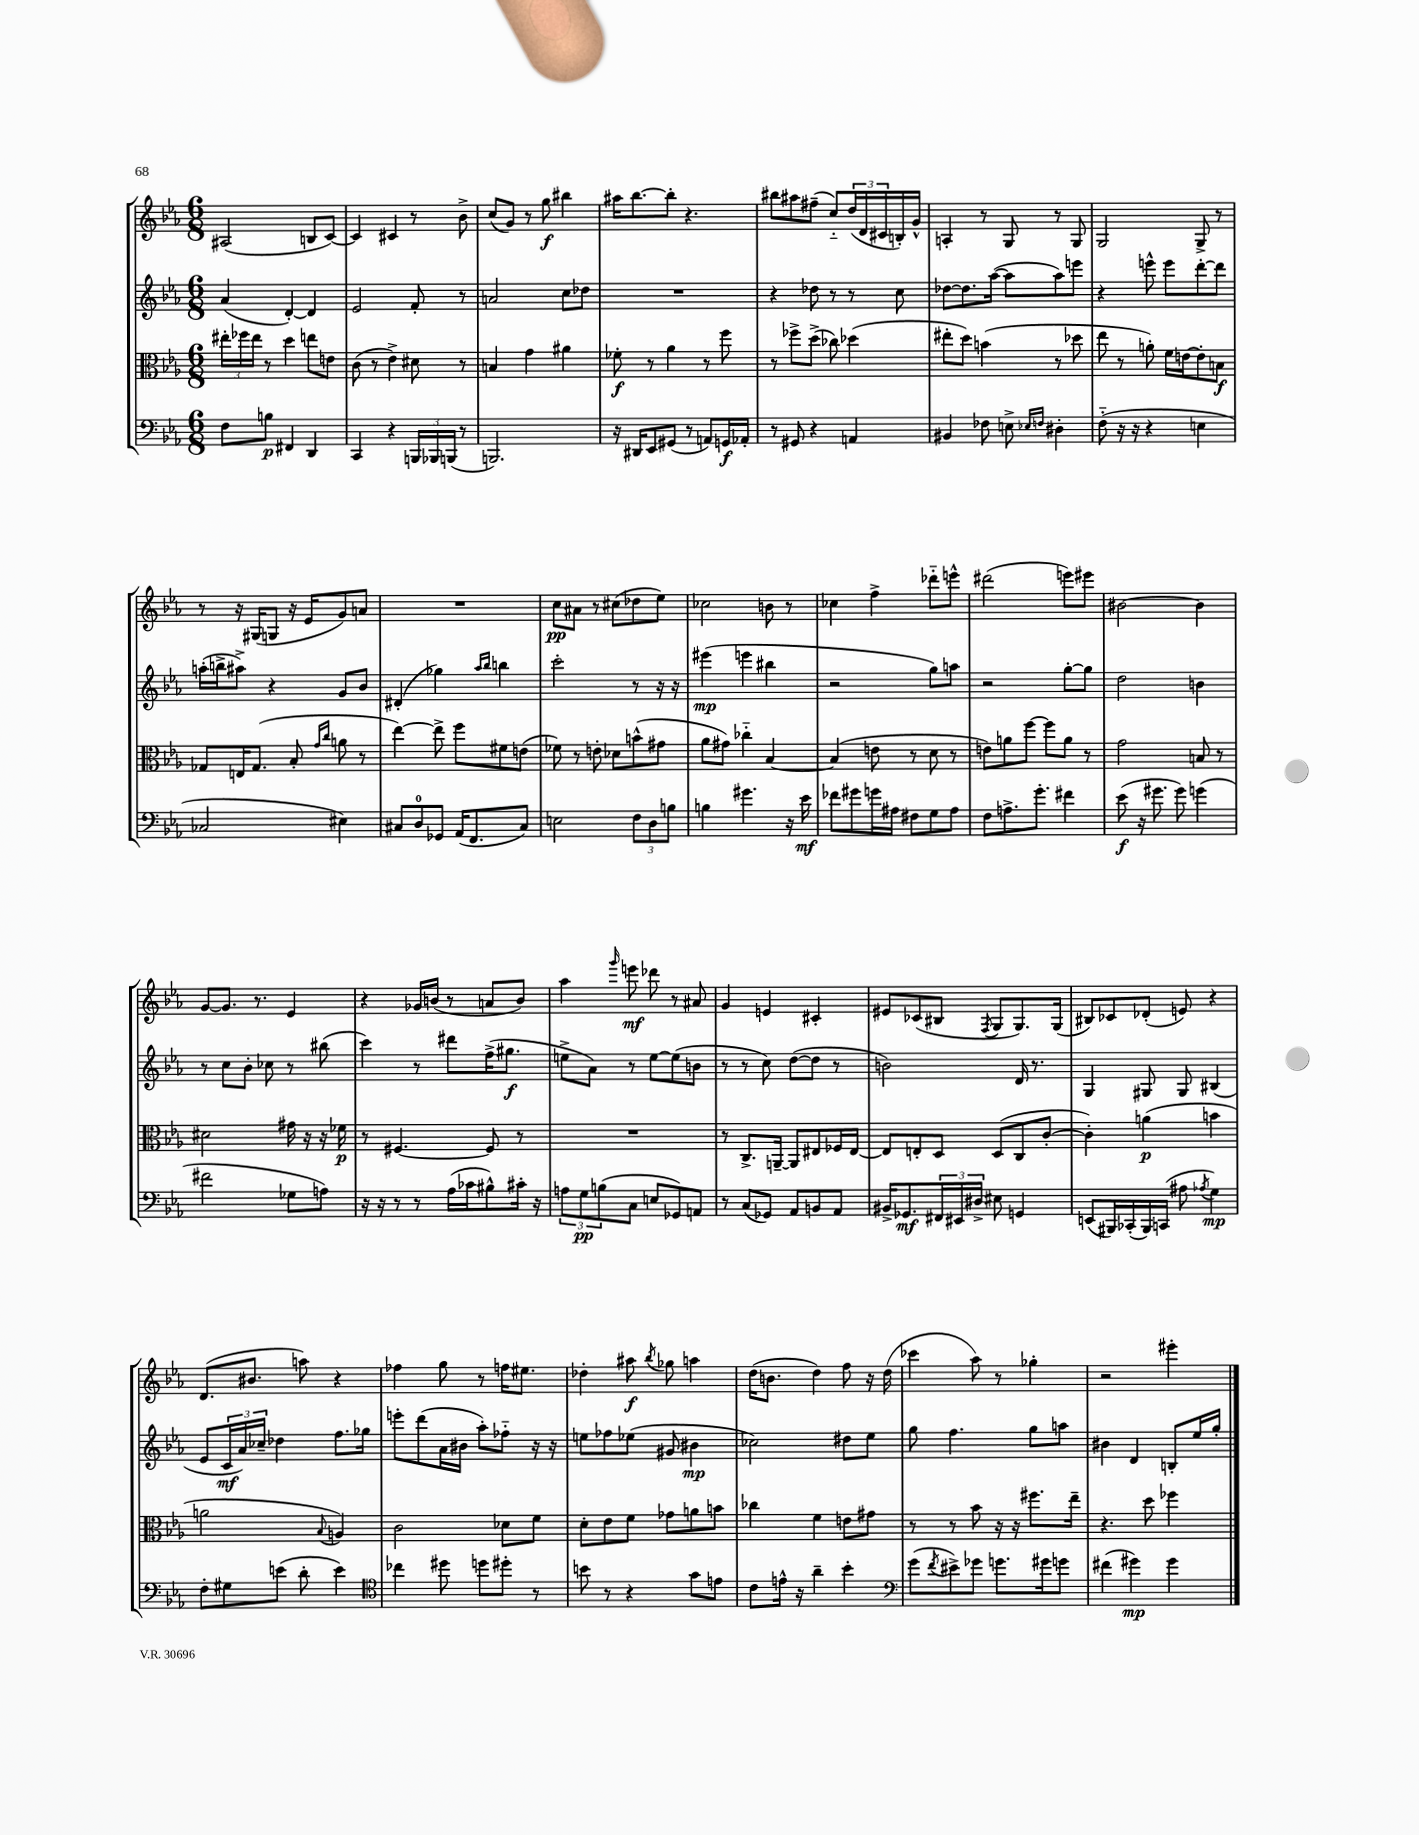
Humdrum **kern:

**kern	**kern	**kern	**kern
*staff4	*staff3	*staff2	*staff1
*clefF4	*clefC3	*clefG2	*clefG2
*k[b-e-a-]	*k[b-e-a-]	*k[b-e-a-]	*k[b-e-a-]
*M6/8	*M6/8	*M6/8	*M6/8
8F	24ee#'	(4a-	(2A#
.	24ff-	.	.
.	24ee#	.	.
8B	8r	.	.
4FF#	4dd	[4d')	.
4DD	8ee	4d]	8B
.	8e	.	[8c)
=	=	=	=
4CC	(8c	2e-	4c]
.	8r	.	.
4r	4e-^)	.	4c#
24BBB	8d#	8f'	8r
24BBB-	.	.	.
(24BBB	.	.	.
8r	8r	8r	8b-^
=	=	=	=
2.BBB)	4B	2a	(8cc
.	.	.	8g)
.	4g	.	8r
.	.	.	8gg
.	4a#	8cc	4bb#
.	.	8dd-	.
=	=	=	=
16r	8f-'	2.r	16aa#
16DD#	.	.	[8.bb-
8EE-	8r	.	.
(8GG#	4a-	.	8bb-']
8r	.	.	4.r
8AA)	8r	.	.
16GG	8ff	.	.
16AA-'	.	.	.
=	=	=	=
8r	8r	4r	8bb#
8GG#	8ff-^	.	8aa#
4r	(8dd^	8dd-	(8ff#~
.	8cc-)	8r	8cc'~)
4AA	(4dd-	8r	(24dd
.	.	.	24d
.	.	.	24c#
.	.	8cc	16B')
.	.	.	16g^^
=	=	=	=
4BB#	8ee#'	[8dd-	4A'
.	8dd)	8.dd-]	.
8F-	(4b	.	8r
.	.	([16aa-	.
8E^	.	8aa-]	8G
16qqE-	.	.	.
16qqF	.	.	.
4D#'	8r	8aa-)	8r
.	8dd-	8eee	8G
=	=	=	=
(8F'~	8ee-	4r	2G
16r	8r	.	.
16r	.	.	.
4r	8a')	8eee^^	.
.	16f	8eee	.
.	[16e	.	.
4E	8e']	[8ddd'	8G^
.	8B	8ddd]	8r
=	=	=	=
2C-	8G-	(16aa'	8r
.	.	16bb^	.
.	16E	8aa#^)	16r
.	(8.G-	.	(16G#
.	.	4r	8G
.	8B-'	.	16r
.	.	.	16e-
.	16qqg	.	.
.	16qqcc	.	.
4E#)	8a	8g	8g)
.	8r	8b-	8a
=	=	=	=
8C#	[4ee-)	(4d#'	2.r
8D	.	.	.
8GG-	8ee-^]	4gg-)	.
(16AA-	8ff	.	.
8.FF	.	.	.
.	.	16qqaa-	.
.	.	16qqbb-	.
.	8f#	4bb	.
8C#)	(8e	.	.
=	=	=	=
2E	8f-)	2ccc'	8cc
.	8r	.	8a#
.	8e'	.	8r
.	8d-	.	(8cc#
12F	(8b^^	8r	8dd-
12D	.	.	.
.	8g#	16r	8ee-)
12B	.	.	.
.	.	16r	.
=	=	=	=
4B	8a-	(4eee#	2cc-
.	8g#)	.	.
4.g#	4cc-'~	4eee	.
.	[4B-	4bb#	8b
16r	.	.	8r
16e-	.	.	.
=	=	=	=
8f-	(4B-]	2r	4cc-
8g#	.	.	.
16g	8e	.	4ff^
16A#	.	.	.
8F#	8r	.	.
8G	8d	8gg)	8ddd-'~
8A#	8r	8aa	8eee^^
=	=	=	=
8F	8e)	2r	(2ddd#
8.A^	8a	.	.
.	[8ff	.	.
8.g'	.	.	.
.	8ff]	.	.
4f#	8a	[8gg'	8eee)
.	8r	8gg]	8eee#
=	=	=	=
(8e-	2g	2dd	[2b#
16r	.	.	.
8.g#	.	.	.
8g#)	.	.	.
(4g	8B	4b	4b#]
.	8r	.	.
=	=	=	=
2f#	2d#	8r	[8g
.	.	8cc	8.g]
.	.	8b-'	.
.	.	.	8.r
.	.	8cc-	.
8G-	16g#	8r	4e-
.	16r	.	.
8A)	16r	(8bb#	.
.	16f-	.	.
=	=	=	=
16r	8r	4ccc)	4r
16r	.	.	.
8r	[4.F#	.	.
8r	.	8r	16g-
.	.	.	(16b
(16A-	.	8ddd#	8r
16c-	.	.	.
8B#^^)	8F#]	(16ff^	8a
.	.	8.gg#	.
16c#'	8r	.	8b)
16r	.	.	.
=	=	=	=
12A	2.r	8ee^	4aa-
12G	.	.	.
.	.	8a-)	.
(12B	.	.	.
.	.	.	16qqggg
8C	.	8r	8eee
8E	.	[8ee	8ddd-
8GG-)	.	(8ee]	8r
8AA	.	8b	8a#
=	=	=	=
8r	8r	8r	4g
(8C	8.C^	8r	.
8GG-)	.	8cc)	4e
.	[16AA~	.	.
8AA-	8AA]	([8dd	.
8BB	8E#	8dd]	4c#'
8AA-	16F-	8r	.
.	[16E#	.	.
=	=	=	=
16BB#^	8E#]	2b)	8e#
8.GG-	.	.	.
.	8E'	.	(8c-
24FF#	8D	.	8B#
24EE#	.	.	.
24D#^	.	.	.
.	.	.	8qF
8E#	(8D	.	8G
4GG	8C	16d	8.G)
.	.	8.r	.
.	[8c'	.	.
.	.	.	(16G
=	=	=	=
(8EE	4c'])	4G	8B#)
16BBB#)	.	.	8c-
(16CC-'	.	.	.
16BBB#)	(4a	8G#	(8d-'
(16CC	.	.	.
8A#	.	8G#	8e)
8qA-	.	.	.
4G)	4b	(4B#	4r
=	=	=	=
8F'	2a	8e-	(8.d
8G#	.	24c	.
.	.	24a-)	.
.	.	.	8.b#
.	.	24cc-~	.
(8e	.	4dd-	.
8d'	.	.	8aa)
.	8qqB-	.	.
4e)	4A)	8.ff	4r
.	.	16gg-	.
=	=	=	=
*clefC4	*	*	*
4cc-	2c	8eee'	4ff-
.	.	(8ddd	.
8dd#	.	16a-	8gg
.	.	16b#	.
8dd	.	8aa-')	8r
8dd#'	8d-	8ff-'~	16ff
.	.	.	8.ee#
8r	8f	16r	.
.	.	16r	.
=	=	=	=
8b	8d'	8ee	4dd-'
8r	8e-	8ff-	.
4r	8f	(8ee-	8aa#
.	.	.	8qbb-
.	8g-	8g#	8gg-
8g	8a	4b#	4aa
8e	8b	.	.
=	=	=	=
8c	4cc-	2cc-)	(16dd
.	.	.	8.b
16e^^	.	.	.
16r	.	.	.
4a-~	4f	.	4dd)
4b-'	8e	8dd#	8ff
.	8g#	8ee-	16r
.	.	.	(16dd
=	=	=	=
*clefF4	*	*	*
(8g	8r	8gg	4ccc-
8qf	.	.	.
8e#^)	8r	4.ff	.
8g-	8b-	.	8aa-)
8.g	16r	.	8r
.	16r	.	.
.	8.ff#	8gg	4gg-'
16g#	.	.	.
8g	.	8aa	.
.	16ee-~	.	.
=	=	=	=
(4f#	4.r	4b#	2r
4g#)	.	4d	.
.	8dd	.	.
4g#	4ff-	8B'	4eee#'
.	.	16ee-	.
.	.	16gg'	.
==	==	==	==
*-	*-	*-	*-
